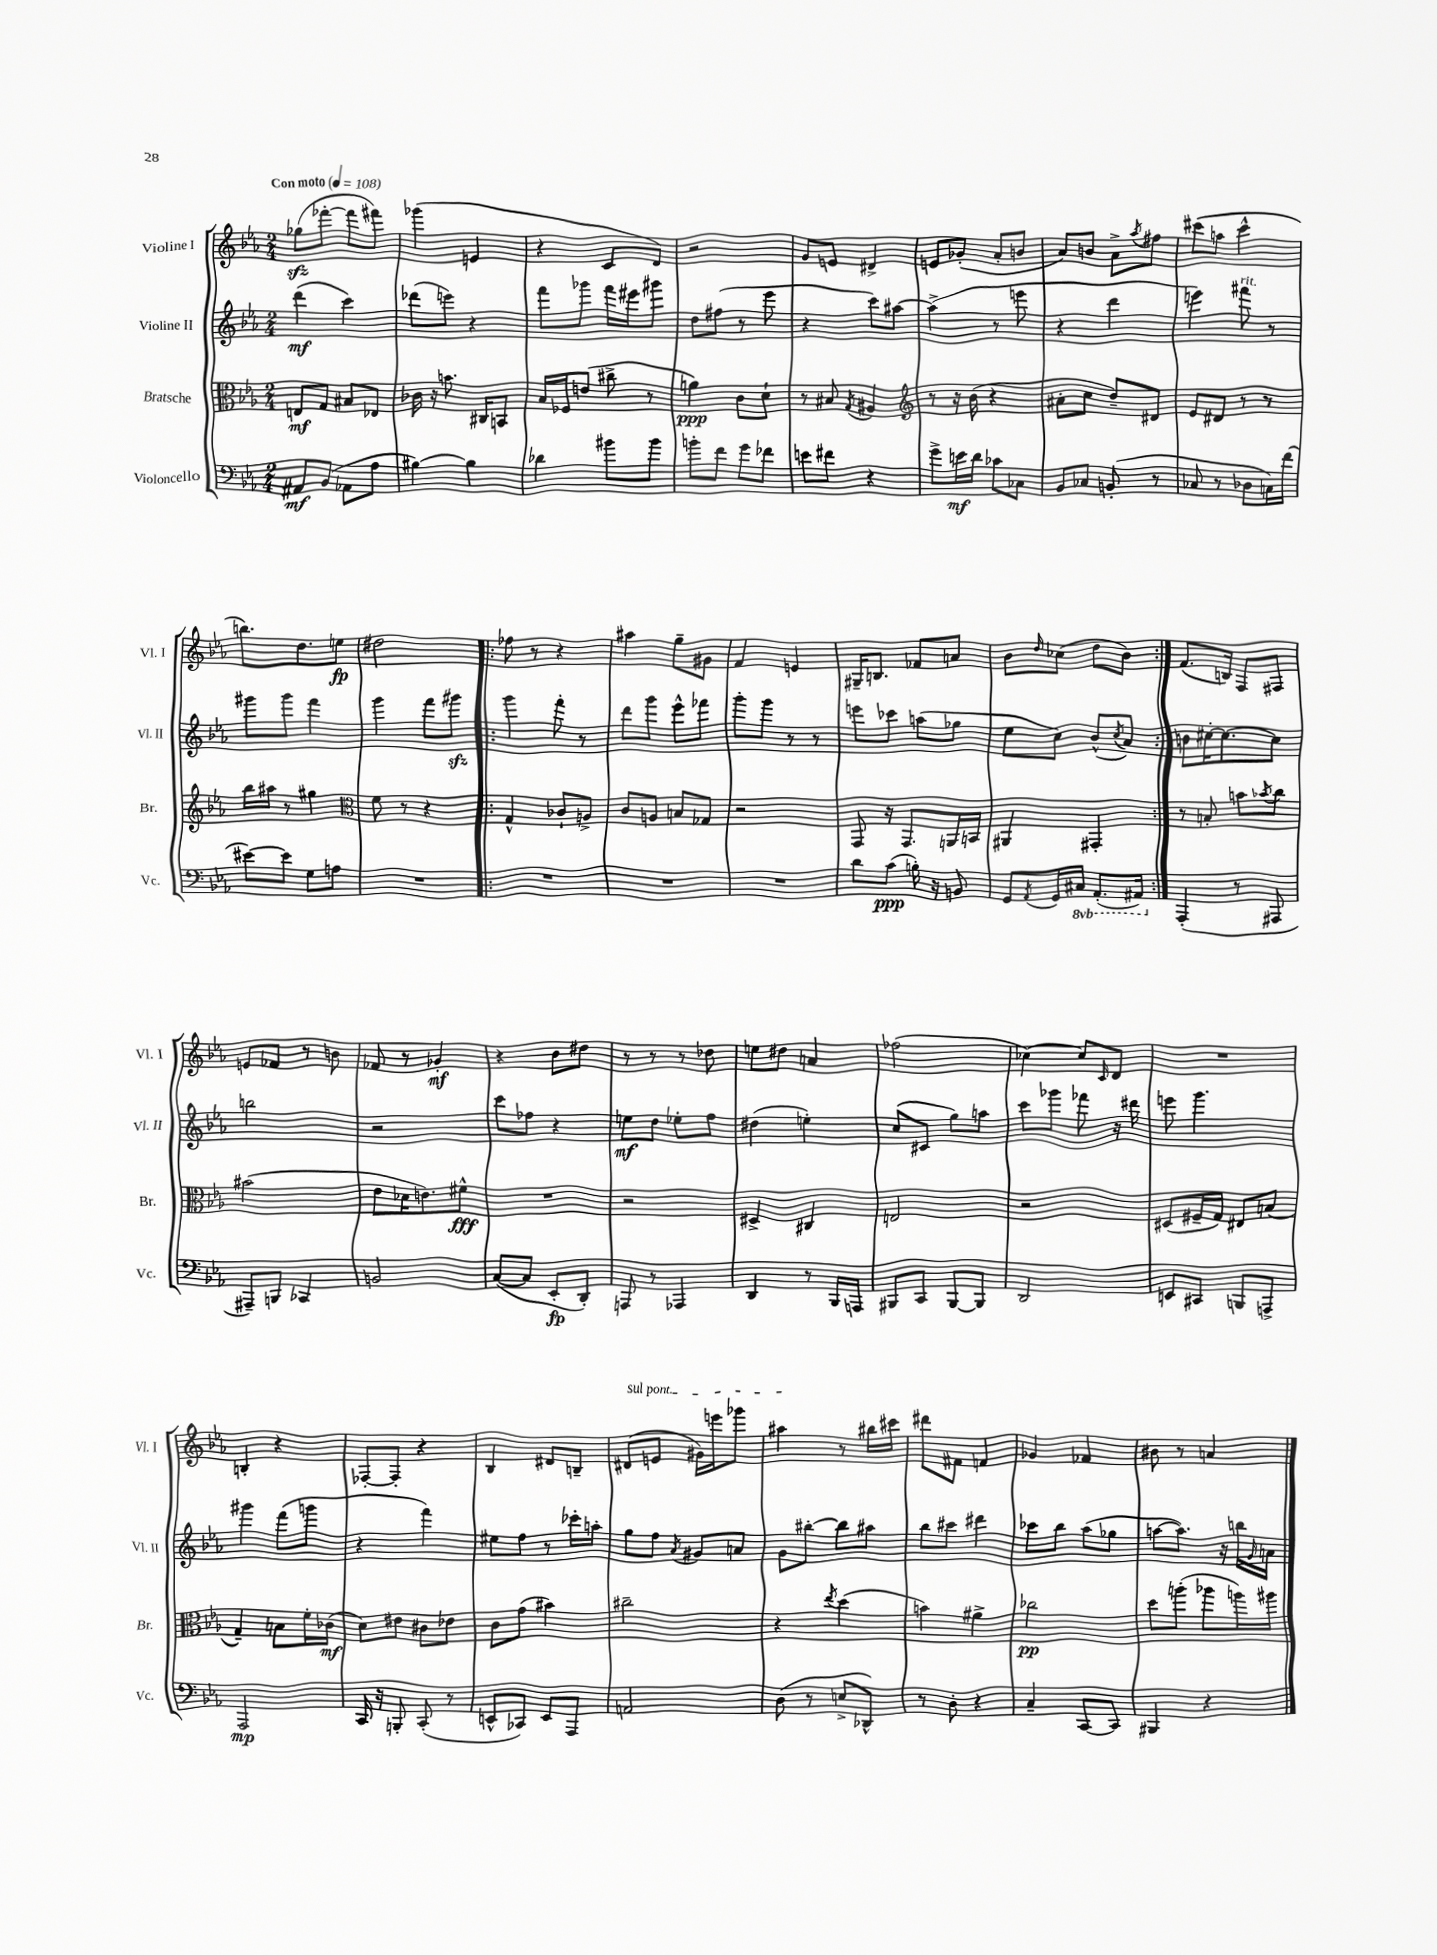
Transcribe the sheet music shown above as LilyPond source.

<<
\new StaffGroup <<
\new Staff = "s0" \with { instrumentName = "Violine I" shortInstrumentName = "Vl. I" } {
    \clef treble \key ees \major \numericTimeSignature \time 2/4 \tempo "Con moto" 4 = 108
    ges''8\sfz( fes'''8~-. fes'''8 fis'''8) |
    ges'''4( e'4 |
    r4 c'8 d'8) |
    r2 |
    g'8 e'8 dis'4-> |
    e'8 ges'8-.( aes'8-. b'8 |
    aes'8) b'8 aes'8-> \acciaccatura { aes''8 } fis''8 |
    cis'''8( a''8 cis'''4-^ |
    b''8.) d''8. e''8\fp |
    dis''2 |
    \repeat volta 2 { fes''8 r8 r4 |
    ais''4 g''8-- gis'8 |
    f'4 e'4 |
    gis16-- b8. fes'8 a'8 |
    bes'8 \grace { d''16 } ces''8( d''8 bes'8) | }
    f'8.( b16) f8 fis8 |
    e'8 fes'8 r8 b'8 |
    fes'8 r8 ges'4-.\mf |
    r4 bes'8 dis''8 |
    r8 r8 r8 des''8 |
    e''8 dis''8 a'4 |
    fes''2( |
    ces''4~) ces''8 \grace { c'16 } d'8 |
    R2 |
    b4-. r4 |
    fes8~-. fes8-. r4 |
    bes4 dis'8 b8-- |
    \once \override TextSpanner.bound-details.left.text = \markup { \italic "sul pont." } dis'8\startTextSpan( e'8 gis'16) e'''16 ges'''8 |
    ais''4\stopTextSpan r8 bis''16 cis'''16 |
    dis'''8 fis'8 f'4 |
    ges'4 fes'4 |
    bis'8 r8 a'4 \bar "|." |
}
\new Staff = "s1" \with { instrumentName = "Violine II" shortInstrumentName = "Vl. II" } {
    \clef treble \key ees \major \numericTimeSignature \time 2/4
    d'''4\mf( c'''4) |
    des'''8( e'''8) r4 |
    f'''8 ges'''8 f'''16 eis'''16 gis'''8 |
    d''8 fis''8( r8 ees'''8 |
    r4 c'''8) ais''8~ |
    ais''4->( r8 e'''8 |
    r4 d'''4 |
    e'''4) fis'''8^\markup { \italic "rit." } r8 |
    gis'''8 gis'''8 f'''4 |
    g'''4 f'''8 gis'''8\sfz |
    \repeat volta 2 { g'''4 f'''8-. r8 |
    d'''8 g'''8 ees'''8-^ fes'''8 |
    g'''8-. g'''8 r8 r8 |
    e'''8 ces'''8 a''8( ges''8 |
    ees''8 c''8) bes'8-^( \acciaccatura { c''8 } aes'8) | }
    b'8 cis''16~-. cis''8.~ cis''8 |
    b''2 |
    r2 |
    c'''8 fes''8 r4 |
    e''8\mf d''8 ees''8-. f''8 |
    dis''4( e''4-.) |
    c''8( cis'8 g''8) a''8 |
    c'''8 ges'''8 fes'''8 r16 dis'''16 |
    e'''8 g'''4. |
    gis'''4 f'''8( g'''8 |
    r4 f'''4) |
    eis''8 f''8 r8 ces'''16-. a''16-. |
    g''8 f''8 \acciaccatura { aes'8 } gis'8 a'8 |
    g'8 bis''8~-. bis''8 ais''8 |
    bes''8 cis'''8 dis'''4 |
    ces'''8 bes''8 aes''8( ges''8 |
    a''8~ a''8.) r16 b''16 \grace { g'16 } a'16 \bar "|." |
}
\new Staff = "s2" \with { instrumentName = "Bratsche" shortInstrumentName = "Br." } {
    \clef alto \key ees \major \numericTimeSignature \time 2/4
    e8\mf g8 bis8 ees8 |
    ces'16 r16 b'8. cis16 b,8 |
    bes16 fes16 e'8( cis''8-> r8 |
    a'4\ppp) c'8 d'8-! |
    r8 bis8 \acciaccatura { g8 } ais4 |
    \clef treble r8 r16 bes'16( r4 |
    ais'8-. c''8 d''8--) dis'8 |
    ees'8 dis'8 r8 r8 |
    bes''16 ais''16 r8 gis''4 |
    \clef alto f'8 r8 r4 |
    \repeat volta 2 { g4-^ ces'8-! a8-> |
    c'8 a8 b8 ges8 |
    r2 |
    g,8 r16 g,8. a,16 b,16 |
    ais,4 gis,4-. | }
    r8 b8-. b'8 \acciaccatura { bes'8 } c''8 |
    bis'2( |
    ees'8 des'16 e'8.) fis'8-^\fff |
    R2 |
    r2 |
    dis4-> cis4 |
    e2 |
    r2 |
    dis8( fis16-- g16) eis8 b8( |
    g4--) b8 f'16-. ces'16\mf( |
    d'8) eis'8 cis'8 ees'8 |
    c'8 g'8( bis'4) |
    cis''2-- |
    r4 \acciaccatura { ees''8 } d''4( |
    b'4) ais'4-> |
    ces''2\pp |
    d''8 a''8-.( aes''8 a''16) ais''16 \bar "|." |
}
\new Staff = "s3" \with { instrumentName = "Violoncello" shortInstrumentName = "Vc." } {
    \clef bass \key ees \major \numericTimeSignature \time 2/4 \set Staff.ottavationMarkups = #ottavation-simple-ordinals
    ais,8\mf bes,8( aes,8 aes8 |
    bis4~) bis4 |
    des'4 bis'8 bis'8 |
    b'8-. f'8 g'8 fes'8 |
    e'8 fis'8 r4 |
    g'8-> e'16\mf d'16 ces'8 ces8 |
    bes,8 ces8 b,8-.( r8 |
    ces8 r8 des8 c16) f'16( |
    eis'8~) eis'8 g8 a8 |
    R2 |
    \repeat volta 2 { R2 |
    R2 |
    R2 |
    d'8 c'8\ppp( b16-.) r16 b,8 |
    g,8 \acciaccatura { aes,8 } g,16 \ottava #-1 cis,16 aes,,8.-.( ais,,16) \ottava #0 | }
    aes,,4-.( r8 ais,,8 |
    ais,,8--) b,,8 ces,4 |
    b,2 |
    c8~( c8 ees,8-.\fp d,8-.) |
    a,,8 r8 aes,,4 |
    d,4 r8 bes,,16 a,,16 |
    bis,,8 c,8 bis,,8~ bis,,8 |
    d,2 |
    e,8 cis,8 b,,8 a,,8-> |
    aes,,2\mp |
    c,16 r16 b,,8-. c,8-.( r8 |
    e,8-^ ces,8) e,8 aes,,8 |
    a,2 |
    d8( r8 e8-> des,8-^) |
    r8 d8-. r4 |
    c4-- c,8~ c,8 |
    bis,,4 r4 \bar "|." |
}
>>
>>
\layout { \context { \Score \remove "Bar_number_engraver" } }
